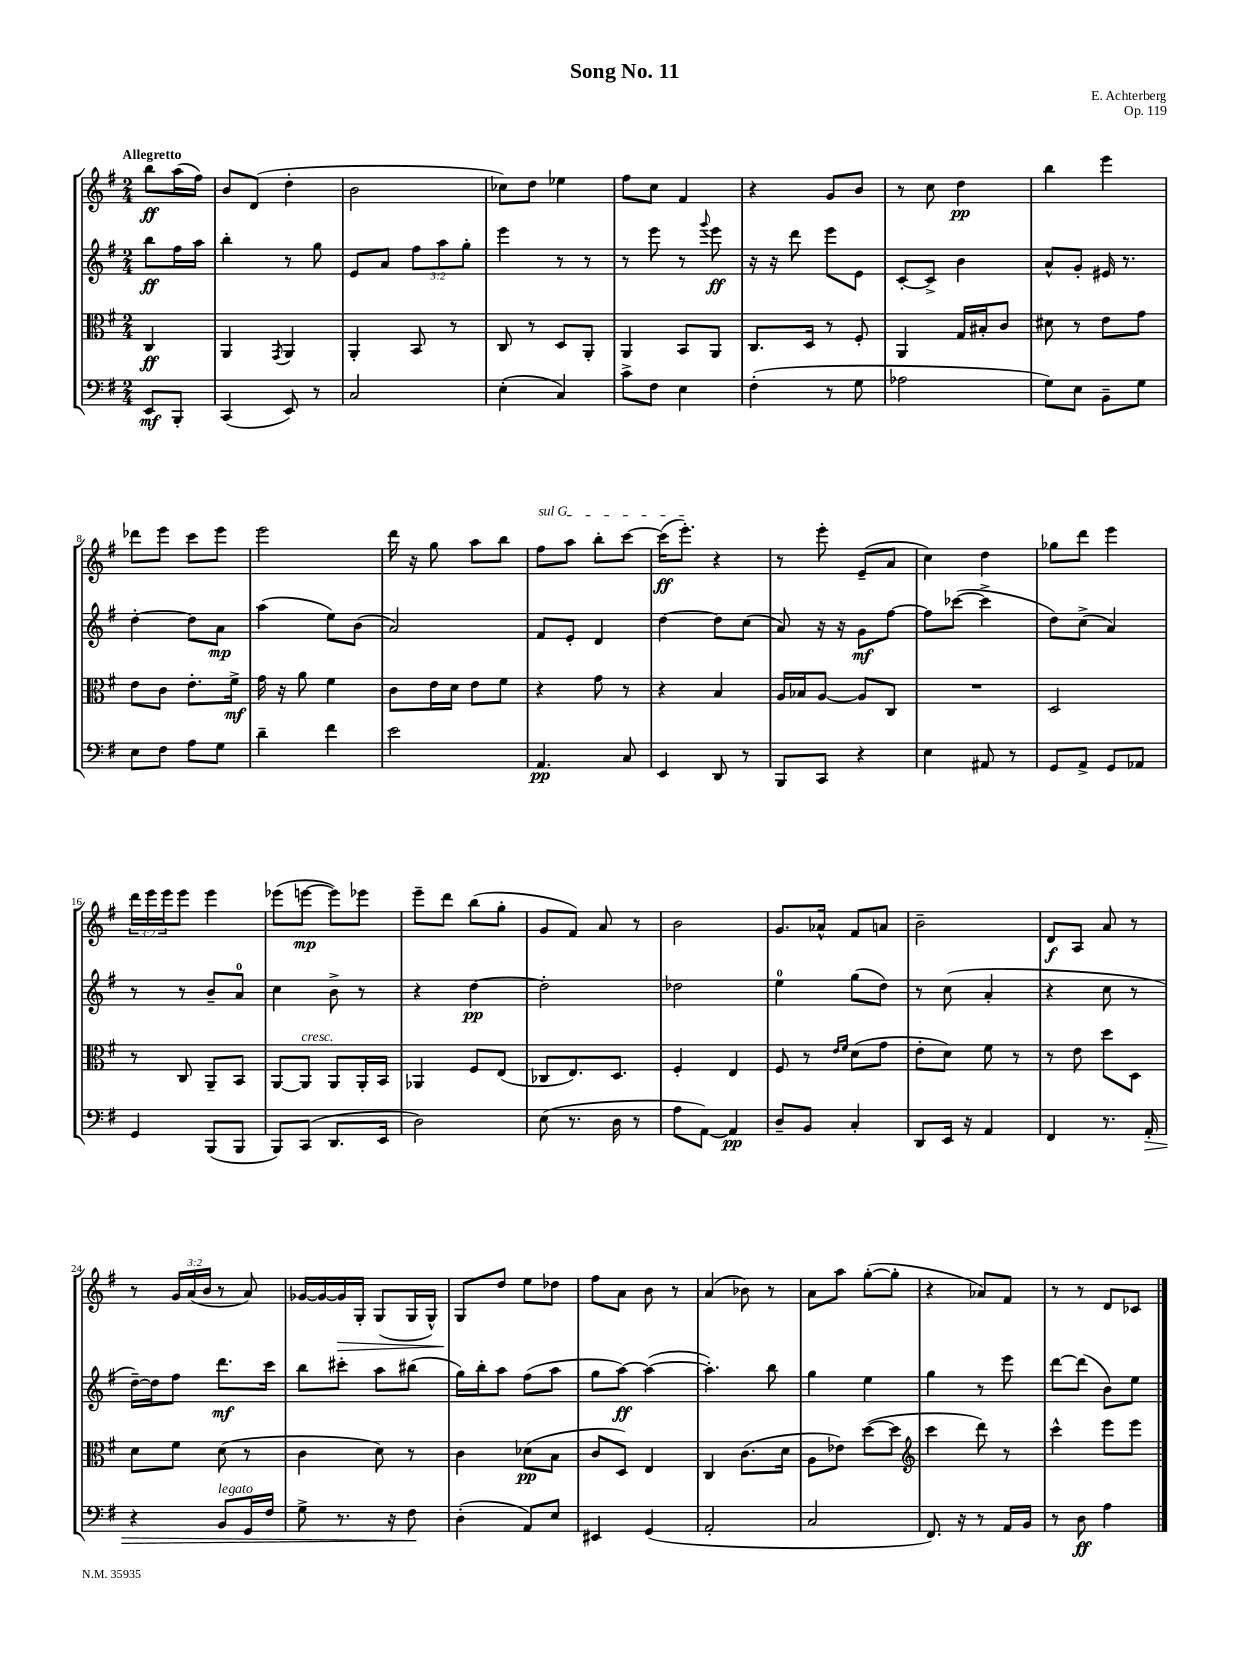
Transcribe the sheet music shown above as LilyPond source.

\header { title = "Song No. 11" composer = "E. Achterberg" opus = "Op. 119" }
<<
\new StaffGroup <<
\new Staff = "s0" {
    \clef treble \key g \major \numericTimeSignature \time 2/4 \override Staff.TupletNumber.text = #tuplet-number::calc-fraction-text \partial 4 \tempo "Allegretto"
    b''8\ff a''16( fis''16) |
    b'8 d'8( d''4-. |
    b'2 |
    ces''8) d''8 ees''4 |
    fis''8 c''8 fis'4 |
    r4 g'8 b'8 |
    r8 c''8 d''4\pp |
    b''4 e'''4 |
    des'''8 e'''8 c'''8 e'''8 |
    e'''2 |
    d'''16 r16 g''8 a''8 b''8 |
    \once \override TextSpanner.bound-details.left.text = \markup { \italic "sul G" } fis''8\startTextSpan a''8 b''8-. c'''8~ |
    c'''16\ff( e'''8.-.\stopTextSpan) r4 |
    r8 e'''8-. e'8--( a'8 |
    c''4) d''4 |
    ges''8 d'''8 e'''4 |
    \tuplet 3/2 { d'''16 e'''16 e'''16 } e'''8 e'''4 |
    ees'''8( e'''8~\mp e'''8) ees'''8 |
    e'''8-- d'''8 b''8( g''8-. |
    g'8 fis'8) a'8 r8 |
    b'2 |
    g'8. aes'16-^ fis'8 a'8 |
    b'2-- |
    d'8\f a8 a'8 r8 |
    r8 \tuplet 3/2 { g'16 a'16( b'16 } r8 a'8) |
    ges'16~ ges'16~ ges'16\> g16-. g8( g16 g16-^) |
    g8\! d''8 e''8 des''8 |
    fis''8 a'8 b'8 r8 |
    a'4( bes'8) r8 |
    a'8 a''8 g''8~-.( g''8-. |
    r4 aes'8) fis'8 |
    r8 r8 d'8 ces'8 \bar "|." |
}
\new Staff = "s1" {
    \clef treble \key g \major \numericTimeSignature \time 2/4 \override Staff.TupletNumber.text = #tuplet-number::calc-fraction-text \partial 4
    b''8\ff fis''16 a''16 |
    b''4-. r8 g''8 |
    e'8 a'8 \tuplet 3/2 { fis''8 a''8 g''8-. } |
    e'''4 r8 r8 |
    r8 e'''8 r8 \appoggiatura { g'''8 } e'''8\ff |
    r16 r16 d'''8 e'''8 e'8 |
    c'8~-. c'8-> b'4 |
    a'8-^ g'8-. eis'16 r8. |
    d''4~-. d''8 a'8\mp |
    a''4( e''8) b'8( |
    a'2) |
    fis'8 e'8-. d'4 |
    d''4~ d''8 c''8( |
    a'8) r16 r16 g'8\mf fis''8~ |
    fis''8 ces'''8~( ces'''4-> |
    d''8) c''8->( a'4) |
    r8 r8 b'8-- a'8-0 |
    c''4 b'8-> r8 |
    r4 d''4~\pp |
    d''2-. |
    des''2 |
    e''4-0 g''8( d''8) |
    r8 c''8( a'4-. |
    r4 c''8 r8 |
    d''16~--) d''16 fis''8 d'''8.\mf c'''16 |
    b''8 cis'''8-. a''8 bis''8( |
    g''16) b''16-. a''8 fis''8( a''8 |
    g''8 a''8~\ff) a''4~( |
    a''4.-.) b''8 |
    g''4 e''4 |
    g''4 r8 e'''8 |
    d'''8~ d'''8( b'8) e''8 \bar "|." |
}
\new Staff = "s2" {
    \clef alto \key g \major \numericTimeSignature \time 2/4 \partial 4
    c4\ff |
    a,4 \acciaccatura { g,8 } a,4 |
    a,4-. b,8 r8 |
    c8 r8 d8 a,8-. |
    a,4 b,8 a,8 |
    c8. d16 r8 fis8-. |
    a,4 g16 bis16-. c'8 |
    dis'8 r8 e'8 g'8 |
    e'8 c'8 e'8.-. fis'16->\mf |
    g'16 r16 a'8 fis'4 |
    c'8 e'16 d'16 e'8 fis'8 |
    r4 g'8 r8 |
    r4 b4 |
    a16 bes16 a8~ a8 c8 |
    R2 |
    d2 |
    r8 c8 a,8-- b,8 |
    a,8~ a,8^\markup { \italic "cresc." } a,8 a,16-. b,16 |
    aes,4 fis8 e8( |
    ces8 e8.) d8. |
    fis4-. e4 |
    fis8 r8 \grace { e'16 fis'16 } d'8( g'8 |
    e'8-. d'8) fis'8 r8 |
    r8 e'8 d''8 d8 |
    d'8 fis'8 d'8( r8 |
    c'4 d'8) r8 |
    c'4 des'8\pp( b8 |
    c'8 d8) e4 |
    c4 c'8.( d'16 |
    a8 ees'8) d''8~( d''8 |
    \clef treble c'''4 d'''8) r8 |
    c'''4-^ e'''8 e'''8 \bar "|." |
}
\new Staff = "s3" {
    \clef bass \key g \major \numericTimeSignature \time 2/4 \partial 4
    e,8\mf b,,8-. |
    c,4( e,8) r8 |
    c2 |
    e4-.( c4) |
    c'8-> fis8 e4 |
    fis4-.( r8 g8 |
    aes2 |
    g8) e8 b,8-- g8 |
    e8 fis8 a8 g8 |
    d'4-- fis'4 |
    e'2 |
    a,4.\pp c8 |
    e,4 d,8 r8 |
    b,,8 c,8 r4 |
    e4 ais,8 r8 |
    g,8 a,8-> g,8 aes,8 |
    g,4 b,,8( b,,8 |
    b,,8) c,8( d,8. e,16 |
    d2) |
    e8( r8. d16 r8 |
    a8 a,8~) a,4\pp |
    d8-- b,8 c4-. |
    d,8 e,16 r16 a,4 |
    fis,4 r8. a,16-.\> |
    r4 b,8^\markup { \italic "legato" } g,16 fis16 |
    g8-> r8. r16 fis8\! |
    d4-.( a,8) e8 |
    eis,4 g,4( |
    a,2-. |
    c2 |
    fis,8.) r16 r8 a,16 b,16 |
    r8 d8\ff a4 \bar "|." |
}
>>
>>
